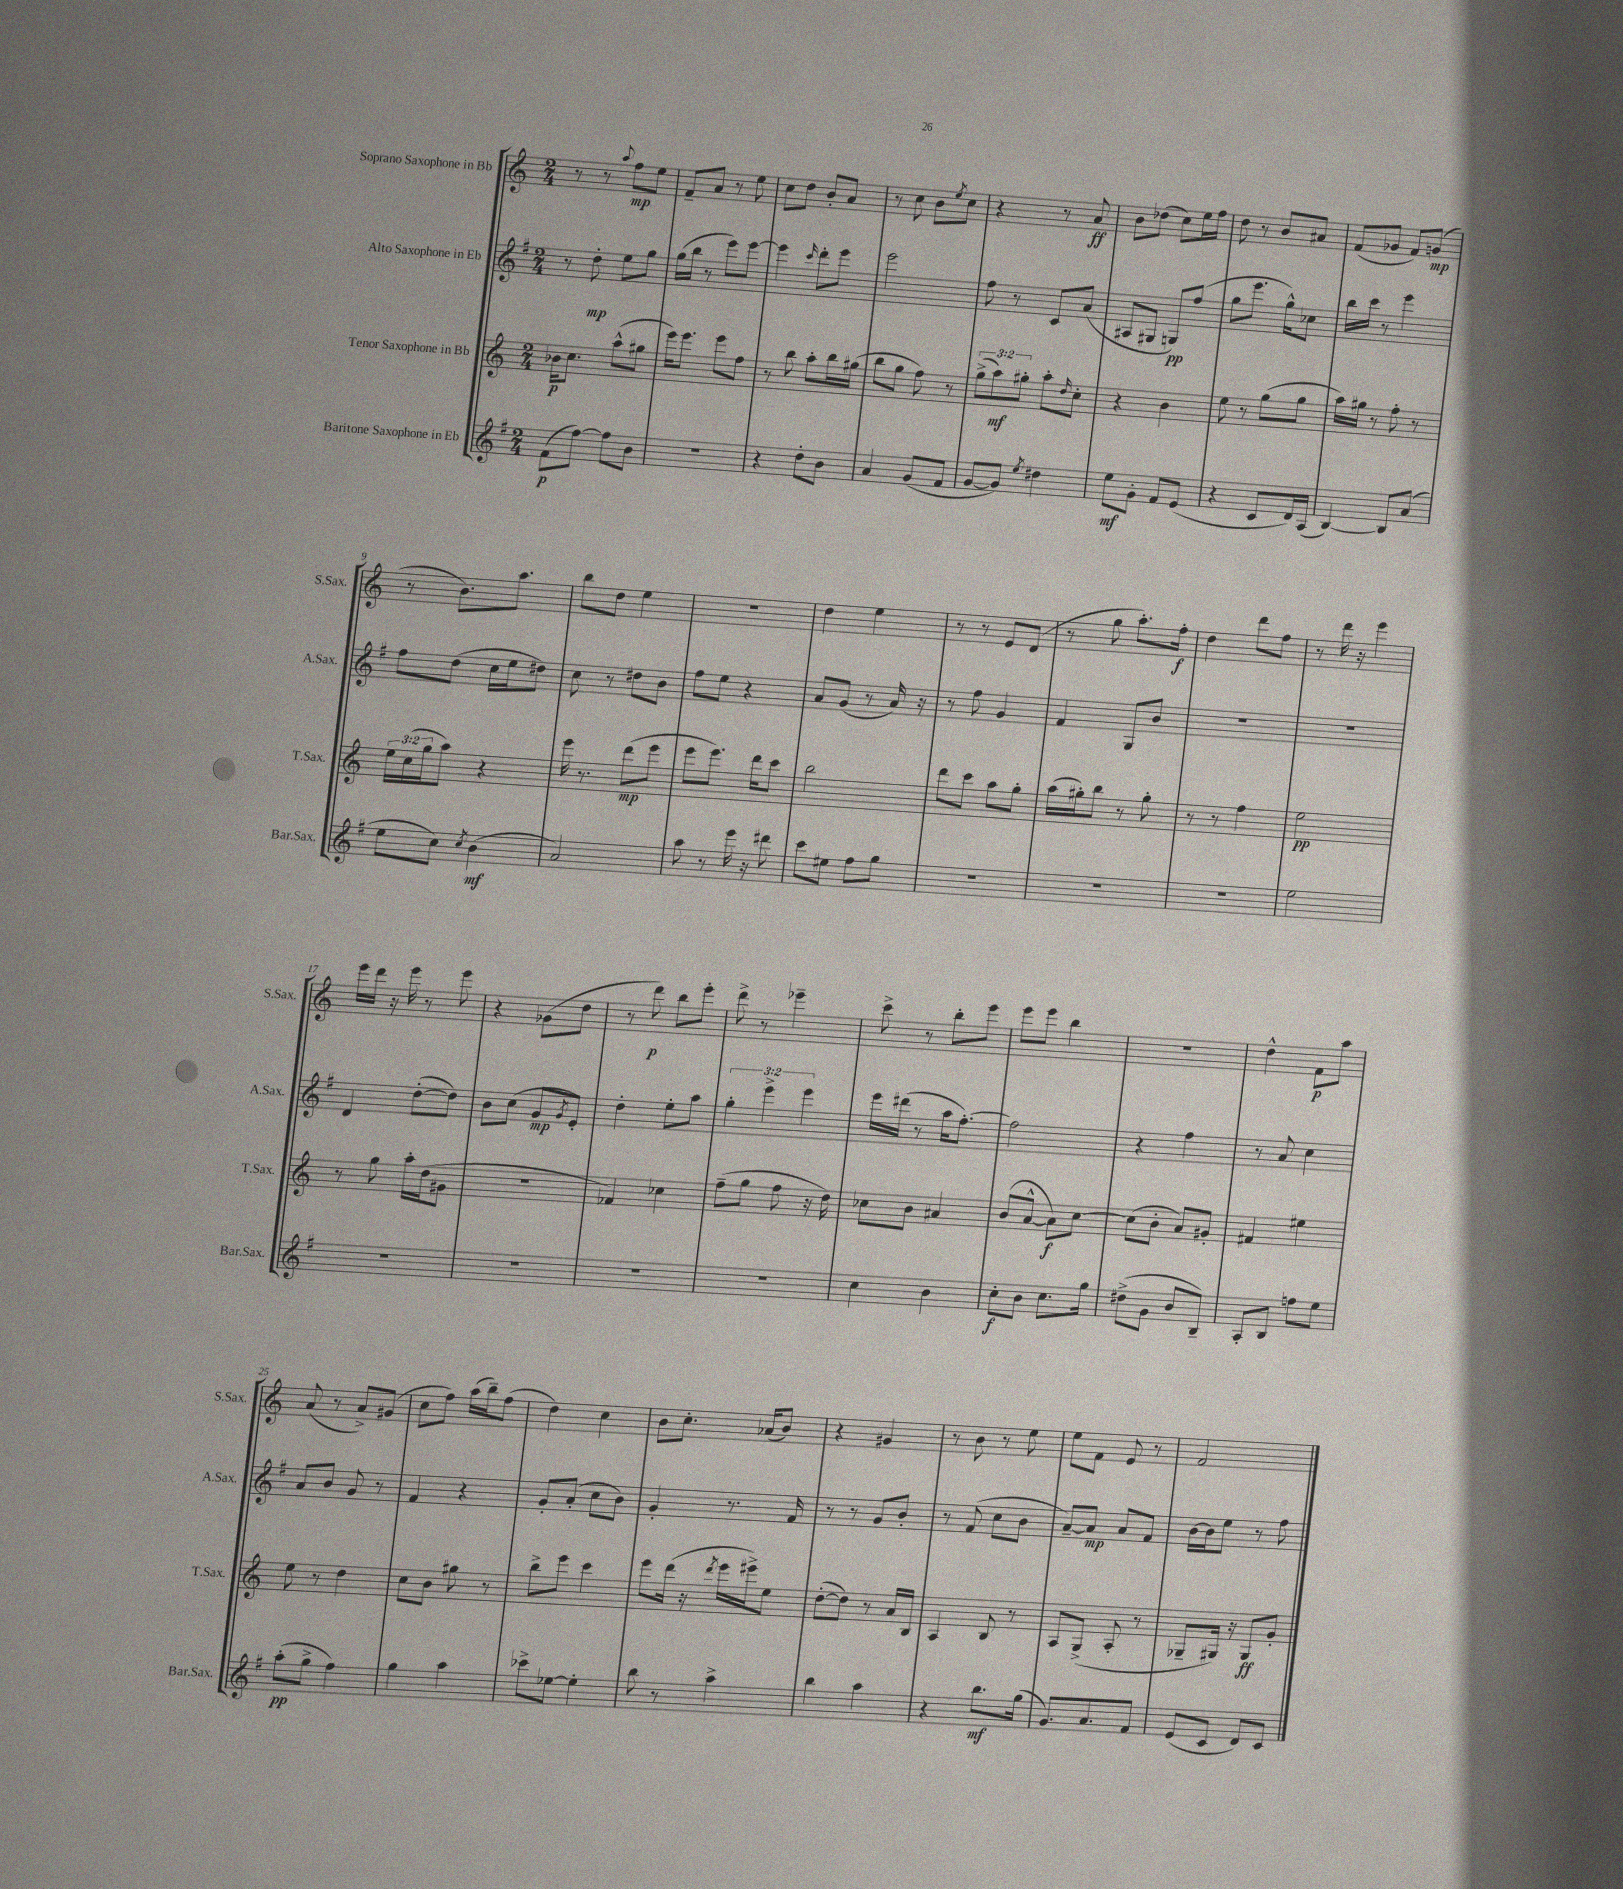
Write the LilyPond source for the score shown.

<<
\new StaffGroup <<
\new Staff = "s0" \with { instrumentName = "Soprano Saxophone in Bb" shortInstrumentName = "S.Sax." } {
    \clef treble \key c \major \numericTimeSignature \time 2/4
    r8 r8 \appoggiatura { a''8 } f''8\mp e''8 |
    f'8-- a'8 r8 e''8 |
    c''8 d''8 b'8-. a'8 |
    r8 c''8 b'8 \acciaccatura { e''8 } c''8 |
    r4 r8 a'8\ff |
    b'8 des''8( c''8) e''16 f''16 |
    d''8 r8 b'8 ais'8 |
    f'8( ges'8 f'8) g'8\mp( |
    r8 b'8.) a''8. |
    b''8 d''8 e''4 |
    R2 |
    d''4 e''4 |
    r8 r8 e'8 d'8( |
    r8 g''8 a''8.-.) f''16-.\f |
    d''4 d'''8 f''8 |
    r8 d'''16 r16 e'''4 |
    e'''16 d'''16 r16 e'''16 r8 e'''8 |
    r4 ges'8( d''8 |
    r8 d'''8\p) b''8 e'''8-. |
    d'''8-> r8 ees'''4-- |
    c'''8-> r8 b''8-. e'''8 |
    e'''8 e'''8 b''4 |
    R2 |
    d''4-^ f'8\p a''8 |
    a'8( r8 a'8->) gis'8( |
    c''8 f''8) a''16( b''16--) f''8( |
    d''4) c''4 |
    b'8 c''8.-. aes'16( b'8) |
    r4 gis'4 |
    r8 b'8 r8 e''8 |
    e''8 f'8 e'8 r8 |
    f'2 \bar "|." |
}
\new Staff = "s1" \with { instrumentName = "Alto Saxophone in Eb" shortInstrumentName = "A.Sax." } {
    \clef treble \key g \major \numericTimeSignature \time 2/4 \override Staff.TupletNumber.text = #tuplet-number::calc-fraction-text
    r8 d''8-.\mp e''8 g''8 |
    g''16( b''16 r8 e'''8) e'''8~ |
    e'''4 \grace { c'''16 } d'''8-. e'''8 |
    e'''2 |
    fis''8 r8 c'8 a'8( |
    ais8 gis8 g8\pp) fis''8( |
    g''8 e'''8. g''16-^) ces''8 |
    b''16 c'''16 r8 e'''4 |
    fis''8 d''8( c''16 e''16 dis''8) |
    c''8 r8 dis''8 b'8 |
    fis''8 e''8 r4 |
    a'8 g'8( r8 a'16) r16 |
    r8 fis''8 g'4 |
    fis'4 g8 b'8 |
    R2 |
    R2 |
    d'4 d''8~-.( d''8) |
    b'8 c''8( g'8\mp \acciaccatura { g'8 } e'8-.) |
    d''4-. e''8-. a''8 |
    \tuplet 3/2 { g''4-. e'''4-> e'''4 } |
    e'''16 dis'''16( r8 a''16 fis''8.~-.) |
    fis''2 |
    r4 fis''4 |
    r8 a'8 c''4 |
    a'8 b'8 g'8 r8 |
    fis'4 r4 |
    g'8-. a'8-.( c''8 b'8) |
    g'4-. r8. fis'16 |
    r8 r8 g'8 b'8-. |
    r8 fis'8( c''8 b'8 |
    a'8~--) a'8\mp a'8 fis'8 |
    b'16~ b'16 e''8 r8 fis''8 \bar "|." |
}
\new Staff = "s2" \with { instrumentName = "Tenor Saxophone in Bb" shortInstrumentName = "T.Sax." } {
    \clef treble \key c \major \numericTimeSignature \time 2/4 \override Staff.TupletNumber.text = #tuplet-number::calc-fraction-text
    bes'16\p c''8. a''8-^( gis''8 |
    e'''16) e'''8. e'''8 f''8 |
    r8 b''8 a''8-. b''16 gis''16( |
    b''8 g''8 f''8) r8 |
    \tuplet 3/2 { g''8->( a''8\mf) gis''8-. } a''8-. \grace { d''16 } c''8-. |
    r4 b'4 |
    e''8 r8 g''8( g''8 |
    a''16) gis''16 r8 f''8-. r8 |
    \tuplet 3/2 { e''16 c''16( g''16 } a''8) r4 |
    e'''16 r8. d'''8\mp( e'''8 |
    e'''8 e'''8.) d'''16 c'''8 |
    b''2 |
    d'''8 c'''8 a''8 g''8-. |
    a''16( gis''16-.) b''8 r8 gis''8-. |
    r8 r8 f''4 |
    e''2\pp |
    r8 g''8 a''16-. d''16( gis'8 |
    r2 |
    fes'4) ces''4 |
    f''8--( g''8 f''8 r16 d''16) |
    ces''8 b'8 ais'4 |
    b'8( a'8~-^ a'8\f) c''8~ |
    c''8( b'8-. a'8) gis'8-. |
    fis'4 eis''4 |
    e''8 r8 d''4 |
    c''8 b'8 gis''8 r8 |
    b''8-> e'''8 c'''4 |
    e'''8 d'''16( r16 \acciaccatura { d'''8 } e'''16 eis'''16->) e''8 |
    d''8~-.( d''8) r8 a'16 b16 |
    a4 b8 r8 |
    a8 g8->( a8-. r8 |
    ges8-- gis16) r16 gis8\ff g'8-. \bar "|." |
}
\new Staff = "s3" \with { instrumentName = "Baritone Saxophone in Eb" shortInstrumentName = "Bar.Sax." } {
    \clef treble \key g \major \numericTimeSignature \time 2/4
    fis'8\p( fis''8~) fis''8 b'8 |
    R2 |
    r4 d''8-. b'8 |
    a'4 g'8( fis'8 |
    g'8~ g'8) \acciaccatura { e''8 } dis''4 |
    e''8\mf g'8-. fis'8 e'8( |
    r4 c'8 d'16) a16( |
    b4~) b8 a'8( |
    e''8 c''8) \acciaccatura { c''8 } b'4\mf( |
    a'2) |
    a''8 r8 e'''16 r16 dis'''8 |
    c'''8 eis''8 fis''8 g''8 |
    R2 |
    R2 |
    R2 |
    e''2 |
    R2 |
    R2 |
    R2 |
    R2 |
    c''4 b'4 |
    c''8-.\f b'8 c''8. g''16 |
    dis''8->( g'8 b'8 b8--) |
    a8-. b8 f''8 e''8 |
    a''8-.\pp( g''8-> fis''4) |
    g''4 a''4 |
    ces'''8-> ees''8~ ees''4-. |
    b''8 r8 a''4-> |
    b''4 a''4 |
    r4 b''8.\mf g''16( |
    g'8.) a'8. fis'8 |
    e'8( c'8 d'8) c'8 \bar "|." |
}
>>
>>
